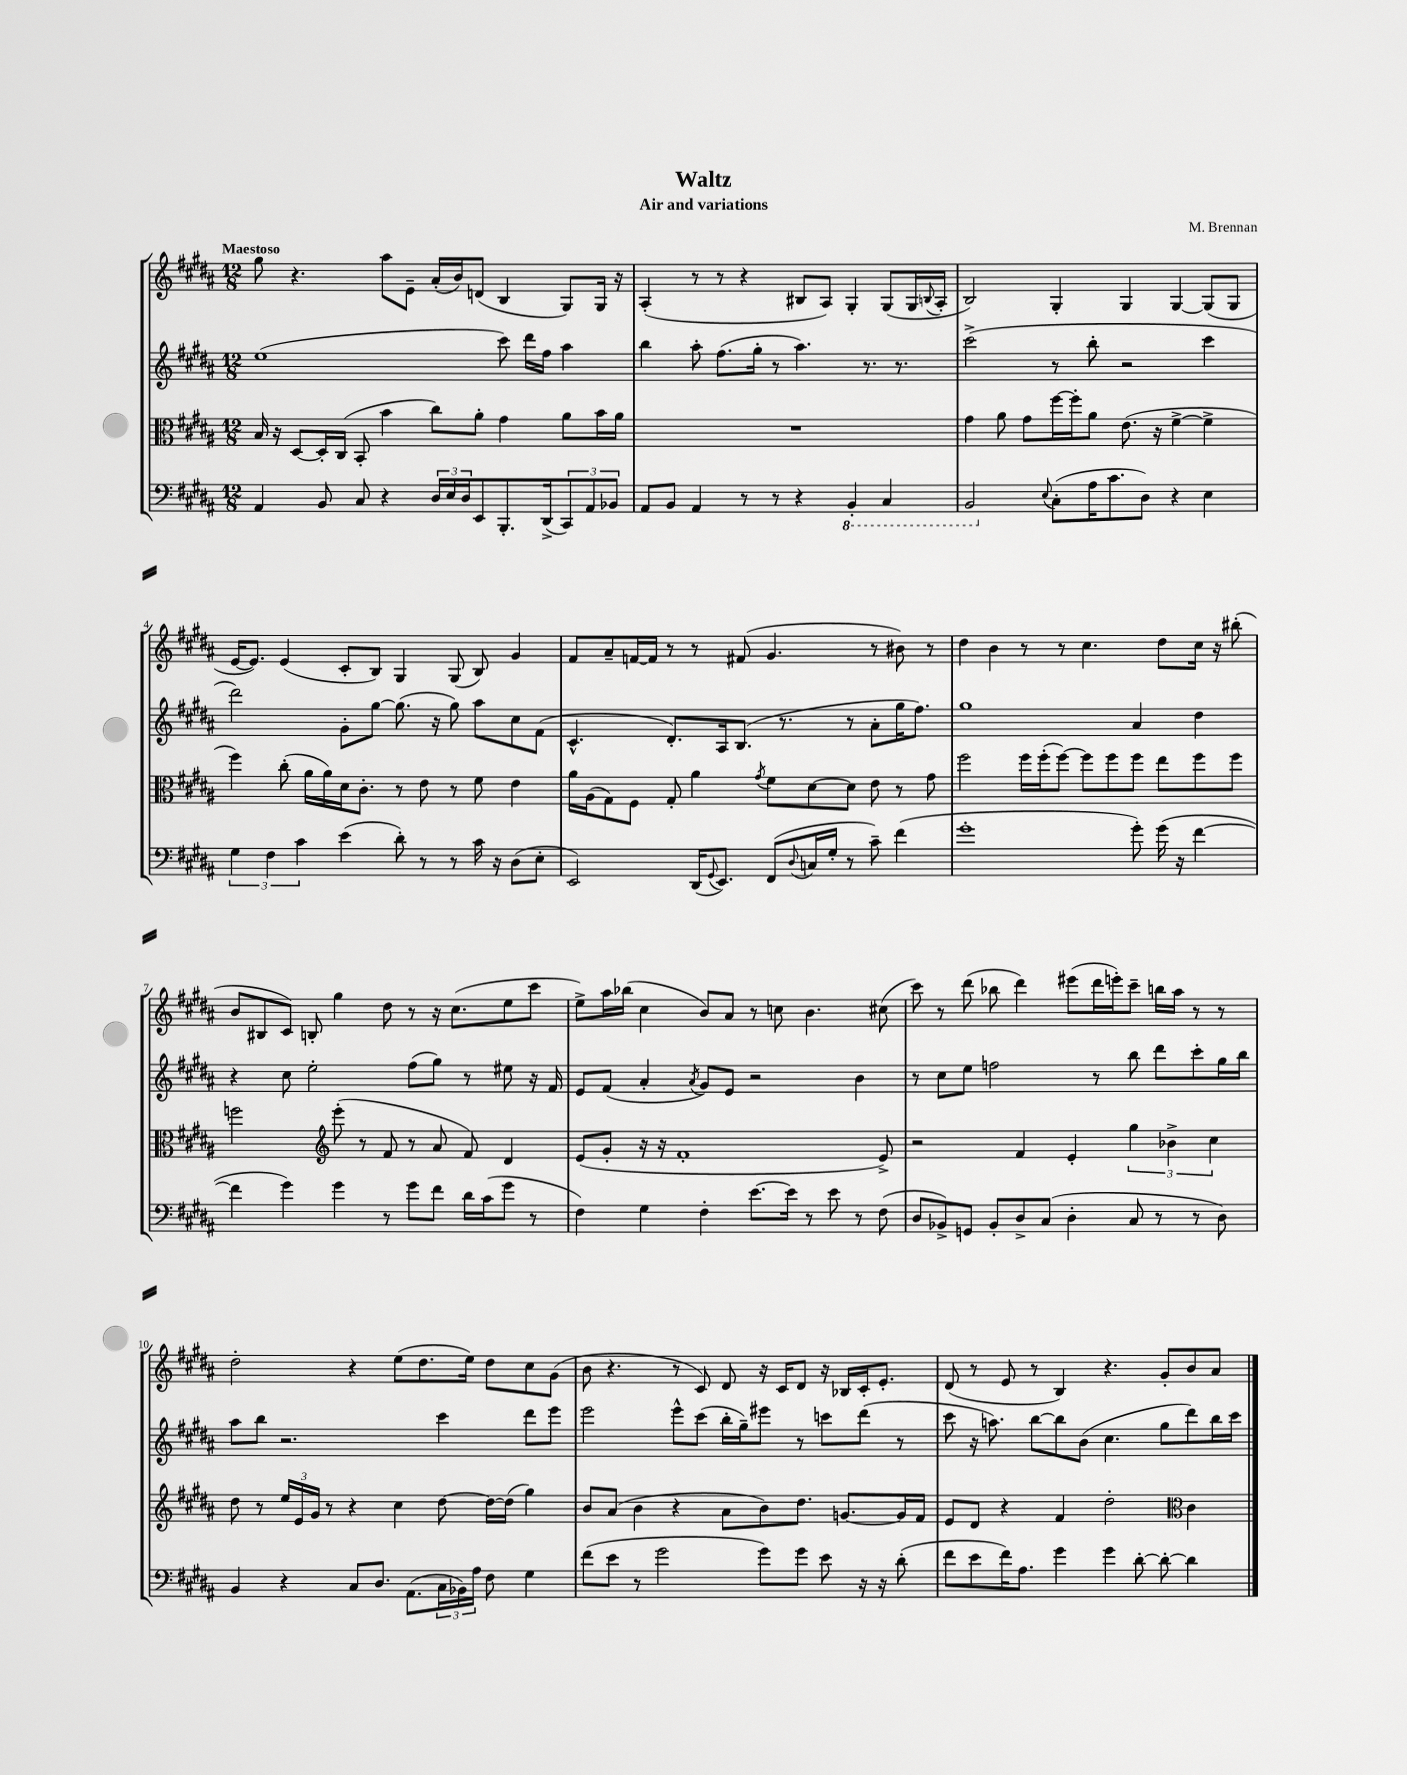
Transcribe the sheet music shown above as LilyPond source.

\header { title = "Waltz" composer = "M. Brennan" subtitle = "Air and variations" }
<<
\new StaffGroup <<
\new Staff = "s0" {
    \clef treble \key b \major \numericTimeSignature \time 12/8 \tempo "Maestoso"
    gis''8 r4. ais''8 e'8-- ais'16-.( b'16) d'8( b4 gis8) gis16 r16 |
    ais4-.( r8 r8 r4 bis8 ais8) gis4-. gis8( gis16 \appoggiatura { b8 } ais16-. |
    b2) gis4-. gis4 gis4~ gis8( gis8 |
    e'16~ e'8.) e'4( cis'8-. b8) gis4 gis8( b8) gis'4 |
    fis'8 ais'8-- f'16~ f'16 r8 r8 fis'8( gis'4. r8 bis'8) r8 |
    dis''4 b'4 r8 r8 cis''4. dis''8 cis''16 r16 bis''8-.( |
    b'8 bis8 cis'8) b8-. gis''4 dis''8 r8 r16 cis''8.( e''8 cis'''8 |
    e''8->) ais''16 bes''16( cis''4 b'8) ais'8 r8 c''8 b'4. cis''8( |
    cis'''8) r8 dis'''8( bes''8 dis'''4) eis'''8( dis'''16 e'''16-.) cis'''8-- b''16 ais''16 r8 r8 |
    dis''2-. r4 e''8( dis''8. e''16) dis''8 cis''8 gis'8( |
    b'8 r4. r8 cis'8) dis'8 r16 cis'16 dis'8 r16 bes16 cis'16-. e'8.-. |
    dis'8( r8 e'8 r8 b4) r4. gis'8-. b'8 ais'8 \bar "|." |
}
\new Staff = "s1" {
    \clef treble \key b \major \numericTimeSignature \time 12/8
    e''1( cis'''8) dis'''16 fis''16 ais''4 |
    b''4 ais''8-. fis''8.( gis''16-. r8 ais''4.) r8. r8. |
    cis'''2->( r8 b''8-. r2 cis'''4 |
    dis'''2) gis'8-. gis''8~ gis''8.( r16 gis''8) ais''8 cis''8 fis'8( |
    cis'4.-^ dis'8.-.) ais16 b8.( r8. r8 ais'8-. gis''16 fis''8.) |
    gis''1 ais'4 dis''4 |
    r4 cis''8 e''2-. fis''8( gis''8) r8 eis''8 r16 fis'16 |
    e'8 fis'8( ais'4-. \acciaccatura { ais'8 } gis'8) e'8 r2 b'4 |
    r8 cis''8 e''8 f''2 r8 b''8 dis'''8 cis'''8-. gis''16 b''16 |
    ais''8 b''8 r2. cis'''4 dis'''8 e'''8 |
    e'''2 e'''8-^ cis'''8( b''16-. gis''16--) eis'''8 r8 c'''8 dis'''8( r8 |
    cis'''8 r16 a''8.) b''8~ b''8 b'8( cis''4. gis''8 dis'''8) b''16 cis'''16 \bar "|." |
}
\new Staff = "s2" {
    \clef alto \key b \major \numericTimeSignature \time 12/8
    b16 r16 dis8~ dis16-. cis16( b,8-. b'4 cis''8) ais'8-. gis'4 ais'8 b'16 ais'16 |
    R1. |
    gis'4 ais'8 gis'8 fis''16~ fis''16-. ais'8 e'8.( r16 fis'4~-> fis'4-> |
    fis''4) cis''8-.( ais'16 ais'16) dis'16 cis'8.-. r8 e'8 r8 fis'8 e'4 |
    ais'16 ais16( gis8) fis8 gis8-. ais'4 \acciaccatura { gis'8 } fis'8 dis'8~ dis'8 e'8 r8 gis'8 |
    fis''2 fis''16 fis''16-.( fis''8~) fis''8 fis''8 fis''8 e''8 fis''8 fis''8 |
    f''2 \clef treble e'''8-.( r8 fis'8 r8 ais'8 fis'8) dis'4 |
    e'8( gis'8-. r16 r16 fis'1-. e'8->) |
    r2 fis'4 e'4-. \tuplet 3/2 { gis''4 bes'4-> cis''4 } |
    dis''8 r8 \tuplet 3/2 { e''16 e'16 gis'16 } r8 r4 cis''4 dis''8~ dis''16~ dis''16( gis''4) |
    b'8 ais'8( b'4 r4 ais'8 b'8) dis''8. g'8.~ g'16 fis'16 |
    e'8 dis'8 r4 fis'4 dis''2-. \clef alto cis'4 \bar "|." |
}
\new Staff = "s3" {
    \clef bass \key b \major \numericTimeSignature \time 12/8
    ais,4 b,8 cis8 r4 \tuplet 3/2 { dis16 e16 dis16 } e,8 b,,8.-. dis,16->( \tuplet 3/2 { cis,8) ais,8 bes,8 } |
    ais,8 b,8 ais,4 r8 r8 r4 \ottava #-1 b,,4-. cis,4 |
    b,,2 \ottava #0 \appoggiatura { e8 } cis8-.( ais16 cis'8. dis8) r4 e4 |
    \tuplet 3/2 { gis4 fis4 cis'4 } e'4( dis'8-.) r8 r8 cis'16 r16 dis8( e8-. |
    e,2) dis,16( \appoggiatura { gis,8 } e,8.) fis,8( \appoggiatura { dis8 } c16 gis16-. r8 cis'8--) fis'4( |
    gis'1-. gis'8-.) gis'16( r16 fis'4~ |
    fis'4 gis'4) gis'4 r8 gis'8 fis'8 dis'16 cis'16( gis'8 r8 |
    fis4) gis4 fis4-. e'8.~ e'16 r8 e'8 r8 fis8( |
    dis8 bes,8->) g,8 bes,8-. dis8-> cis8( dis4-. cis8 r8 r8 dis8) |
    b,4 r4 cis8 dis8. ais,8.( \tuplet 3/2 { cis16 bes,16) ais16 } fis8 gis4 |
    fis'8( e'8 r8 gis'2 gis'8) gis'8 e'8 r16 r16 dis'8-.( |
    fis'8 e'8 fis'16) ais8. gis'4 gis'4 dis'8~-. dis'8~-. dis'4 \bar "|." |
}
>>
>>
